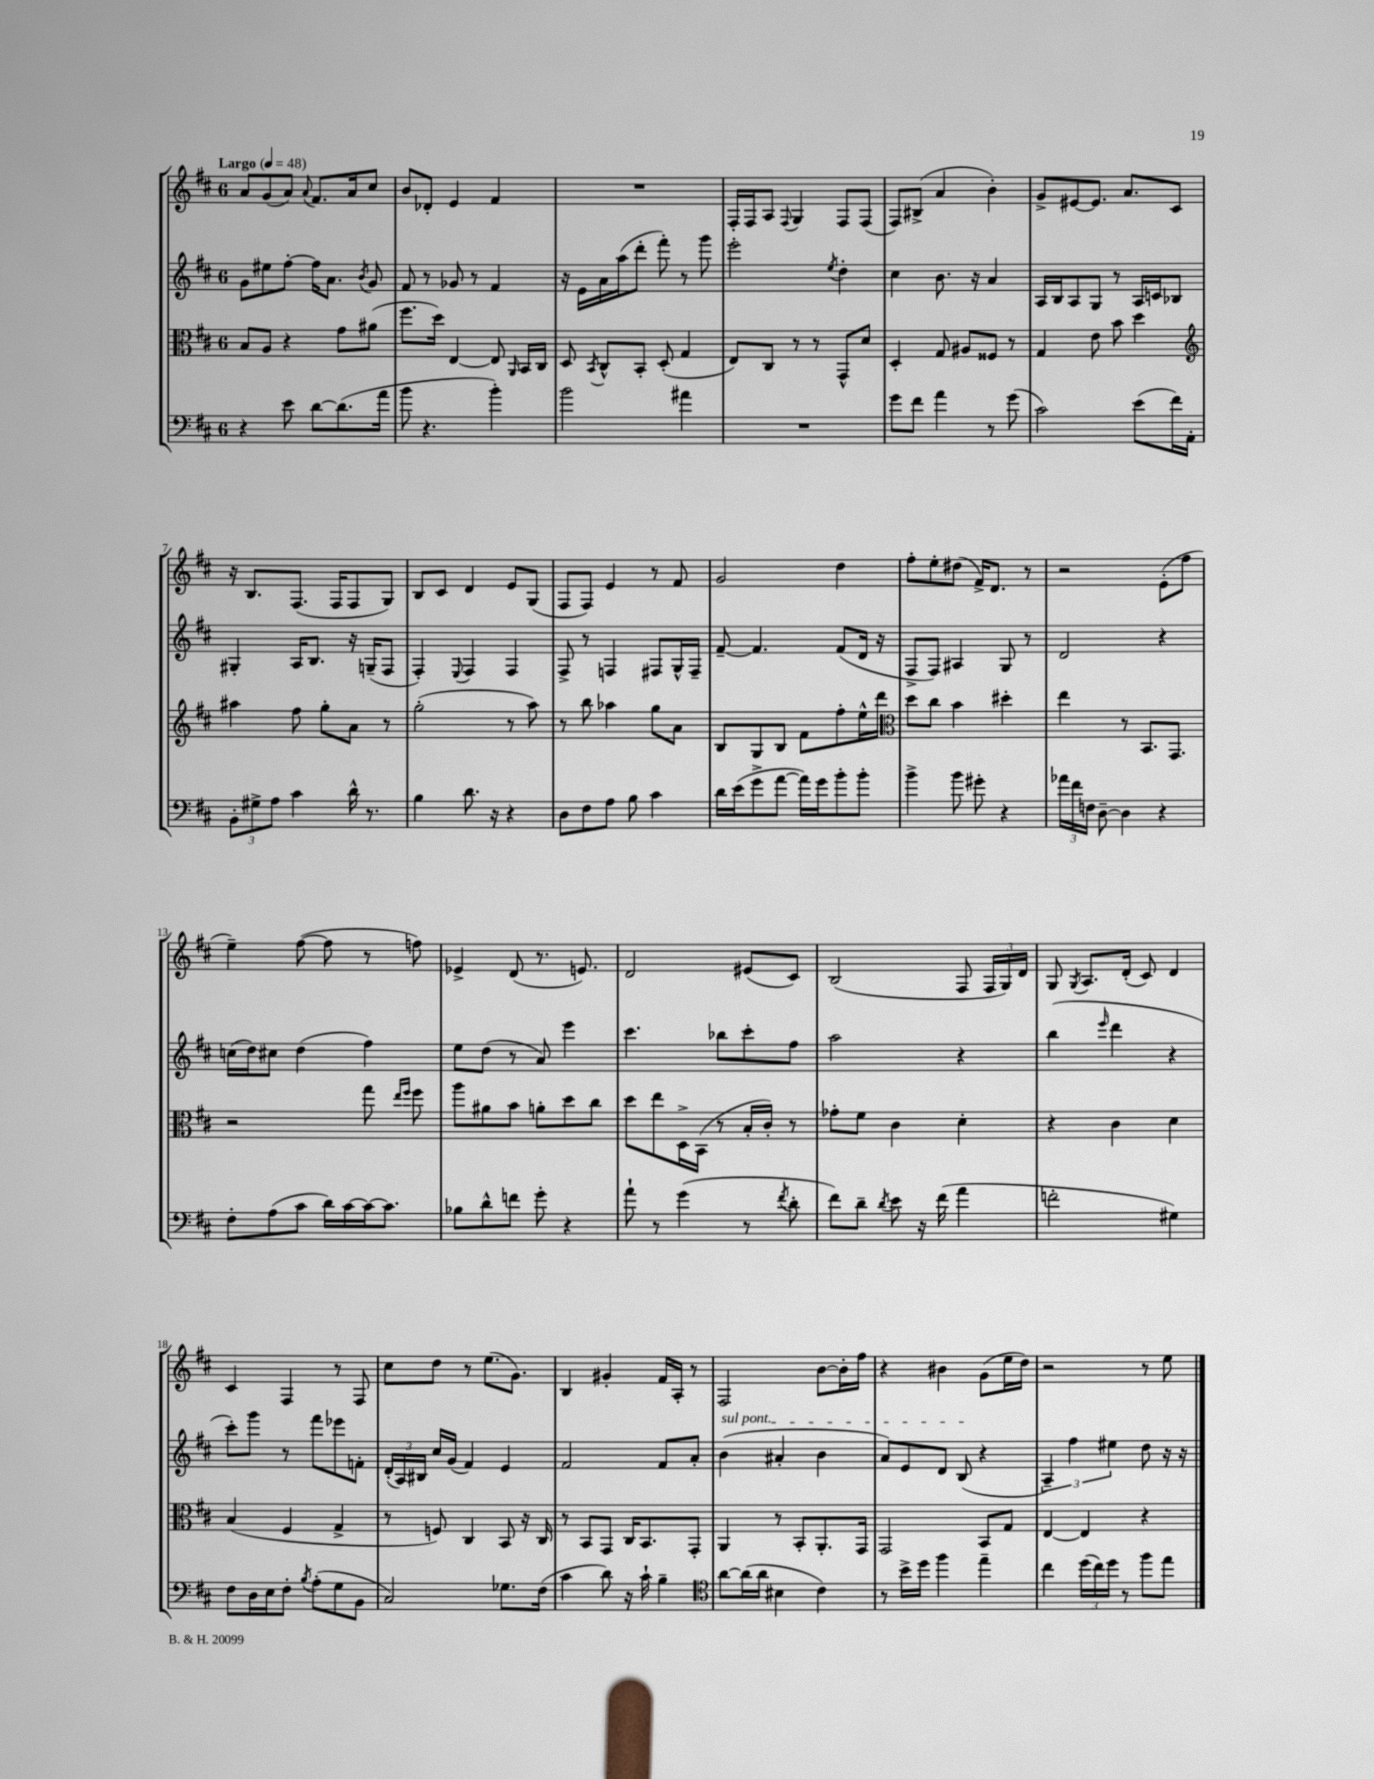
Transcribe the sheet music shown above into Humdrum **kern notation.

**kern	**kern	**kern	**kern
*part4	*part3	*part2	*part1
*staff4	*staff3	*staff2	*staff1
*clefF4	*clefC3	*clefG2	*clefG2
*k[f#c#]	*k[f#c#]	*k[f#c#]	*k[f#c#]
*M6/8	*M6/8	*M6/8	*M6/8
*MM48	*MM48	*MM48	*MM48
=1	=1	=1	=1
!	!	!	!LO:TX:a:B:t=Largo
4r	8B/L	8g\L	8a/L
.	8A/J	8ee#X\	(8g/
8e\	4r	[8ff#'\J	8a/J)
.	.	.	8qqa/
[8d\L	.	16ff#\KL]	8.f#/L
.	.	8.a\J	.
(8.d\]	8g\L	.	.
.	.	.	16a/k
.	.	8qb/	.
.	(8a#X\J	8g/	8cc#/J
16a\Jk	.	.	.
=2	=2	=2	=2
8b\	8.ff#\L	8f#/	8b/L
4.r	.	8r	8d-X'/J
.	16dd\Jk)	.	.
.	[4E/	8g-X/	4e/
.	.	8r	.
4b'\)	8E/]	4f#/	4f#/
.	16qqAA/	.	.
.	16BB/LL	.	.
.	16C#/JJ	.	.
=3	=3	=3	=3
2b\	8D/	16r	2.r
.	.	16e\LL	.
.	8qBB/	.	.
.	8C#^^/L	16a\	.
.	.	(16aa\J	.
.	8BB'/J	8ddd'\J	.
.	(8D'/	8fff#'\)	.
4a#X\	4G/	8r	.
.	.	8ggg\	.
=4	=4	=4	=4
2.r	8E/L)	2eee'\	16F#'/LL
.	.	.	16F#/J
.	8C#/J	.	8A/J
.	.	.	8qqF#/
.	8r	.	4G/
.	8r	.	.
.	.	8qee/	.
.	8GG^^/L	4dd'\	8F#/L
.	8d/J	.	(8F#/J
=5	=5	=5	=5
8g\L	4D'/	4cc#\	8F#/L)
8f#\J	.	.	(8B#X^/J
4a\	8G/	8.b\	4a/
.	8A#X/L	.	.
.	.	16r	.
8r	8F##X/J	4a/	4b'\)
(8g\	8r	.	.
=6	=6	=6	=6
2c#\)	4G/	16A/LL	8g^/L
.	.	16B/J	.
.	.	8A/	[8e#X/
.	8e\	8G/J	8.e#/J]
.	8b\	8r	.
.	.	.	8.a/L
(8e\L	4dd\	16A/LL	.
.	.	16cn/J	.
16f#\L)	.	8B-X/J	8c#/J
16AA'\JJ	.	.	.
!!LO:LB:g=z
=7	=7	=7	=7
*	*clefG2	*	*
12BB'\L	4aa#X\	4G#X'/	16r
.	.	.	8.B/L
12G#X^\	.	.	.
12A\J	.	.	.
4c#\	8ff#\	16A/KL	(8.F#/J
.	.	8.B/J	.
.	8gg'\L	.	.
.	.	.	16F#/KL
16d^^\	8a\J	16r	8F#/
8.r	.	(16Gn~/KL	.
.	8r	8F#/J	8G/J)
=8	=8	=8	=8
4B\	(2gg'\	4F#'/)	8B/L
.	.	.	8c#/J
.	.	8qqE/	.
8.d\	.	4F#/	4d/
16r	.	.	.
4r	8r	4F#/	8e/L
.	8aa\)	.	(8G/J
=9	=9	=9	=9
8D\L	8r	8F#^/	8F#/L
8F#\	8bb\	8r	8F#/J)
8A\J	4aa-X\	4Fn/	4e/
8B\	.	.	.
4c#\	8gg\L	8F#X/L	8r
.	8a\J	16G^^/L	8f#/
.	.	16F#~/JJ	.
=10	=10	=10	=10
16d\LL	8B/L	[8f#~/	2g/
(16e\J	.	.	.
8g^\	8G/	4.f#/]	.
[8a\J	8B/J	.	.
16a\LL])	8f#\L	.	.
16g\J	.	.	.
8b'\	8ff#'\	(8f#/L	4dd\
8b'\J	16ee^^\L	16d/Jk	.
.	16ddd\JJ	16r	.
=11	=11	=11	=11
*	*clefC3	*	*
4b^\	8dd\L	8F#^/L	8ff#'\L
.	8cc#\J	8F#/J)	8ee'\
8b\	4b\	4A#X/	(8dd#X\J
8g#X'\	.	.	16f#^/KL)
.	.	.	8.d/J
4r	4dd#X'\	8G/	.
.	.	8r	8r
=12	=12	=12	=12
24a-X\LL	4ee\	2d/	2r
24f#\	.	.	.
24Fn\JJ	.	.	.
[8D~\	.	.	.
4D\]	8r	.	.
.	8.BB/L	.	.
4r	.	4r	(8e'\L
.	8.GG/J	.	.
.	.	.	8ff#\J
!!LO:LB:g=z
=13	=13	=13	=13
8F#'\L	2r	(16ccn\LL	4ee~\)
.	.	16dd\J)	.
(8A\	.	8cc#X\J	.
8c#\J	.	(4dd\	([8ff#\
16d\LL)	.	.	8ff#\]
[16c#\	.	.	.
16c#\J_	8gg\	4ff#\)	8r
8.c#\J]	.	.	.
.	16qqee/LL	.	.
.	16qqff#/JJ	.	.
.	8ff#\	.	8ffn\)
=14	=14	=14	=14
8B-X\L	8aa\L	8ee\L	4e-X^/
8d^^\	8a#X\	(8dd\J	.
8fn\J	8b\J	8r	(8d/
8g'\	8an'\L	8a/)	8.r
4r	8dd\	4eee\	.
.	.	.	8.en/)
.	8cc#\J	.	.
=15	=15	=15	=15
8a`\	8dd\L	4.ccc#\	2d/
8r	8ee\	.	.
(4g\	16D^\L	.	.
.	(16BB\JJ	.	.
.	8r	8bb-X\L	.
8r	16B'/LL	8ccc#'\	(8e#X/L
.	16c#'/JJ)	.	.
8qf#/	.	.	.
8d'\	8r	8ff#\J	8c#/J)
=16	=16	=16	=16
8f#\L)	8g-X'\L	2aa\	(2B/
8d~\J	8f#\J	.	.
8qd/	.	.	.
8e\	4c#\	.	.
16r	.	.	.
(16f#\	.	.	.
4a\	4d'\	4r	8F#/
.	.	.	24F#/LL
.	.	.	24G/)
.	.	.	24d/JJ
=17	=17	=17	=17
2fn'\	4r	(4bb\	8G/
.	.	.	8qG/
.	.	.	8.A/L
.	.	16qqeee/	.
.	4c#\	4ddd\	.
.	.	.	(16d'/Jk
.	.	.	8c#/)
4G#X\)	4d\	4r	4d/
!!LO:LB:g=z
=18	=18	=18	=18
8F#\L	(4B/	8ccc#'\L)	4c#/
16D\L	.	8ggg\J	.
16E\J	.	.	.
8F#'\J	4F#/	8r	4F#/
8qB/	.	.	.
(8A'\L	.	8fff#\L	.
8G\	4G^/	8eee-X\	8r
8BB\J	.	8fn'\J	8F#/
=19	=19	=19	=19
2C#/)	8r	(24d'/LL	8cc#\L
.	.	24A/)	.
.	.	24B#X/JJ	.
.	8Fn/)	16cc#/LL	8dd\J
.	.	(16g/JJ	.
.	4C#/	4f#/)	8r
.	.	.	(8.ee\L
8.G-X\L	8BB/	4e/	.
.	.	.	8.g\J)
.	16r	.	.
(16F#\Jk	16C#/	.	.
=20	=20	=20	=20
4c#\	8r	2f#/	4B/
.	8BB/L	.	.
8d\)	8GG/J	.	4g#X'/
16r	16C#/KL	.	.
16c#`\	8.BB/	.	.
4B~\	.	8f#/L	16f#/LL
.	.	.	16A'/JJ
.	8GG'/J	8a'/J	8r
=21	=21	=21	=21
*clefC4	*	*	*
!	!	!LO:TX:a:i:t=sul pont.	!
[8a\L	4AA/	(4b\	2F#/
(16a\L]	.	.	.
16a\JJ	.	.	.
4B#X\	8r	4a#X'/	.
.	8BB'/L	.	.
4c#\)	8.AA'/	4b\	[8b\L
.	.	.	16b'\L]
.	16GG/Jk	.	16ff#\JJ
=22	=22	=22	=22
8r	2GG/	8a/L)	4r
16b^\LL	.	8e/	.
16dd\JJ	.	.	.
4ff#\	.	8d/J	4b#X\
.	.	(8B/	.
4ee~\	8BB/L	4r	(8g\L
.	8G/J	.	16ee\L
.	.	.	16dd\JJ)
=23	=23	=23	=23
4cc#\	[4E/	6A~/)	2r
.	.	6ff#\	.
(24dd\LL	4E/]	.	.
24cc#\)	.	.	.
24dd\JJ	.	6ee#X\	.
8r	.	.	.
8ff#\L	4r	8dd\	8r
8ee\J	.	16r	8ee\
.	.	16r	.
==	==	==	==
*-	*-	*-	*-
